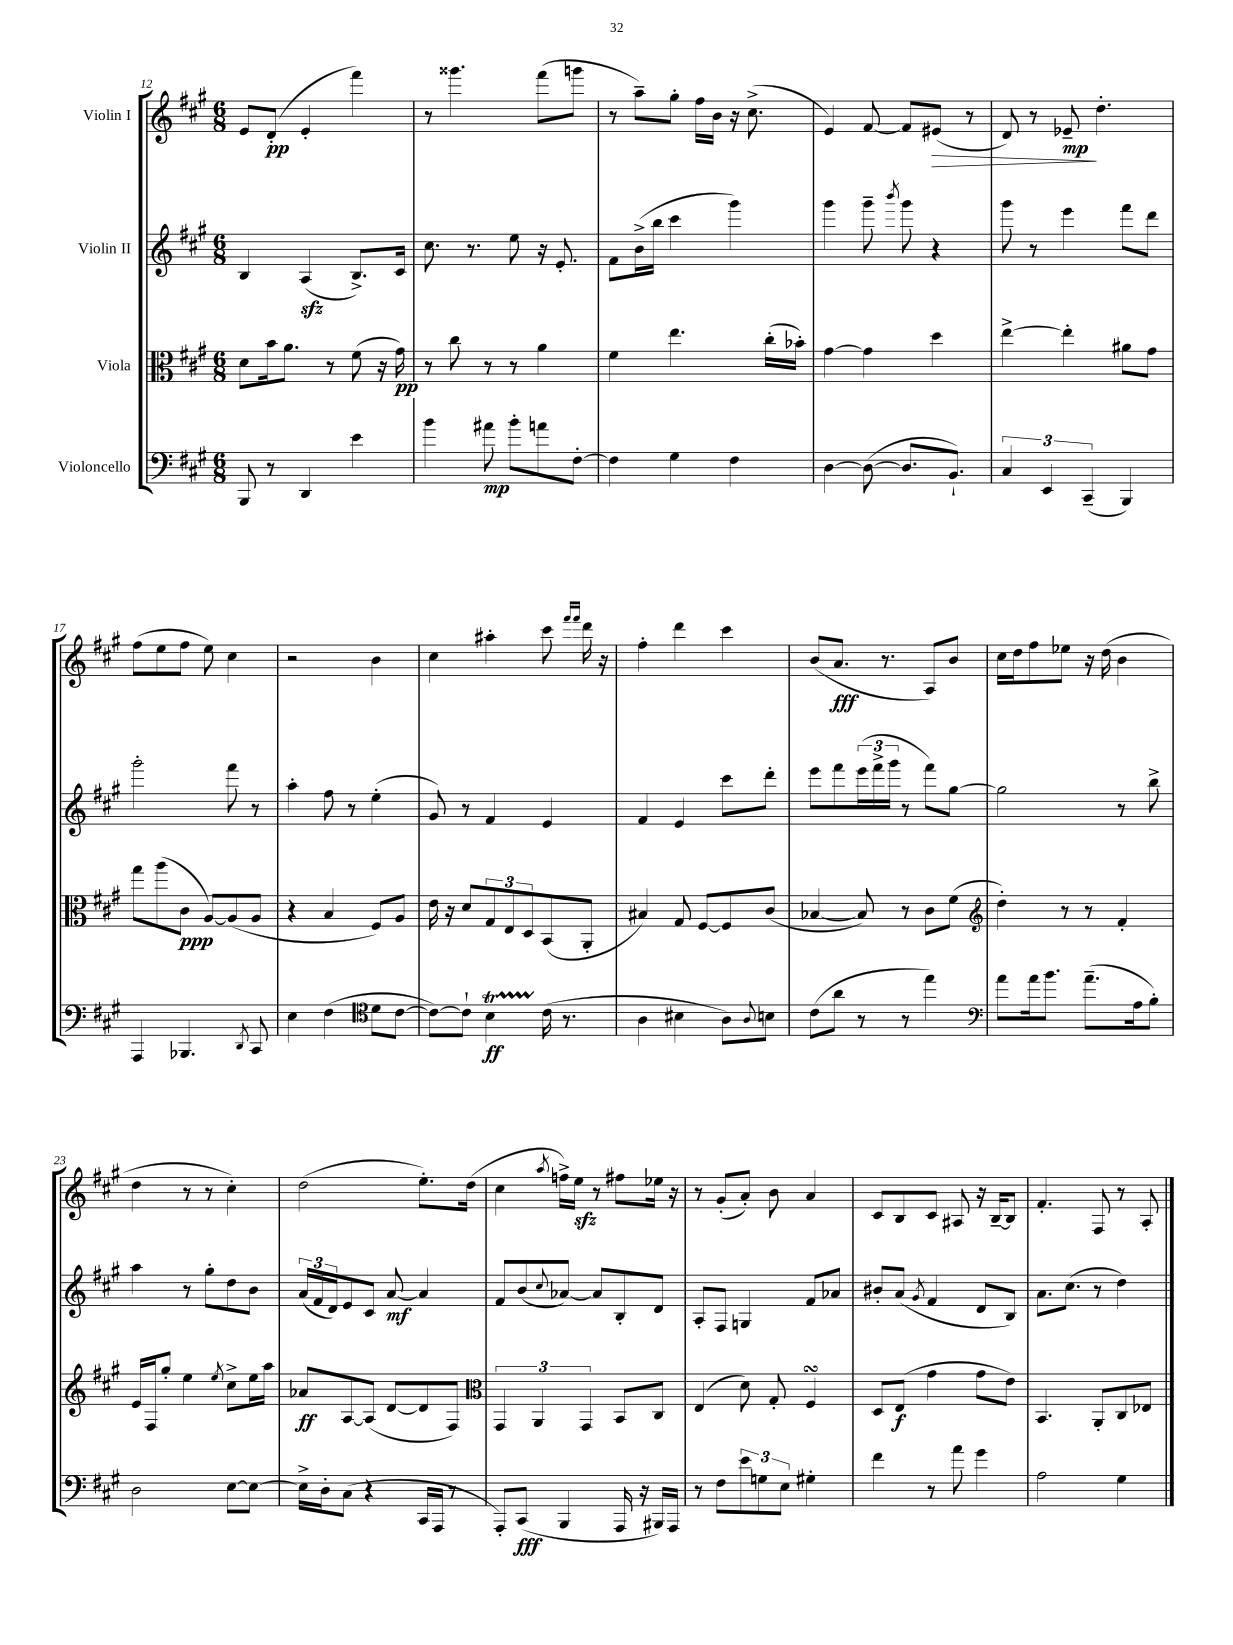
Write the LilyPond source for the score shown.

<<
\new StaffGroup <<
\new Staff = "s0" \with { instrumentName = "Violin I" } {
    \clef treble \key a \major \numericTimeSignature \time 6/8
    e'8 d'8-.\pp( e'4-. fis'''4) |
    r8 gisis'''4. fis'''8( g'''8 |
    r8 a''8--) gis''8-. fis''16 b'16 r16 cis''8.->( |
    e'4) fis'8~ fis'8 eis'8\>( r8 |
    d'8) r8 ees'8--\mp\! d''4.-. |
    fis''8( e''8 fis''8 e''8) cis''4 |
    r2 b'4 |
    cis''4 ais''4-. cis'''8 \grace { fis'''16 fis'''16 } d'''16 r16 |
    fis''4-. d'''4 cis'''4 |
    b'8( a'8.\fff r8. a8) b'8 |
    cis''16 d''16 fis''8 ees''8 r16 d''16( b'4 |
    d''4 r8 r8 cis''4-.) |
    d''2( e''8.-.) d''16( |
    cis''4 \acciaccatura { a''8 } f''16->) e''16\sfz r8 fis''8 ees''16 r16 |
    r8 gis'8-.( a'8-.) b'8 a'4 |
    cis'8 b8 cis'8 ais8 r16 b16~-- b8 |
    fis'4.-. fis8 r8 a8-. \bar "|." |
}
\new Staff = "s1" \with { instrumentName = "Violin II" } {
    \clef treble \key a \major \numericTimeSignature \time 6/8
    b4 a4\sfz( b8.->) cis'16 |
    cis''8. r8. e''8 r16 e'8.-. |
    fis'8 b'16->( b''16 cis'''4 gis'''4) |
    gis'''4 gis'''8-- \acciaccatura { b'''8 } gis'''8 r4 |
    gis'''8 r8 e'''4 fis'''8 d'''8 |
    gis'''2-. fis'''8 r8 |
    a''4-. fis''8 r8 e''4-.( |
    gis'8) r8 fis'4 e'4 |
    fis'4 e'4 cis'''8 d'''8-. |
    e'''8 fis'''8 \tuplet 3/2 { e'''16( fis'''16-> gis'''16 } r8 fis'''8) gis''8~ |
    gis''2 r8 b''8-> |
    a''4 r8 gis''8-. d''8 b'8 |
    \tuplet 3/2 { a'16( fis'16 d'16) } e'8 cis'8 a'8~\mf a'4 |
    fis'8 b'8( \appoggiatura { cis''8 } aes'8~) aes'8 b8-. d'8 |
    a8-. fis8 g4 fis'8 aes'8 |
    bis'8-. a'8( \acciaccatura { gis'8 } fis'4 d'8 b8) |
    a'8. cis''8.( r8 d''4) \bar "|." |
}
\new Staff = "s2" \with { instrumentName = "Viola" } {
    \clef alto \key a \major \numericTimeSignature \time 6/8
    d'8 b'16 a'8. r8 fis'8( r16 gis'16\pp) |
    r8 cis''8 r8 r8 a'4 |
    fis'4 e''4. cis''16-.( bes'16-.) |
    gis'4~ gis'4 d''4 |
    e''4~-> e''4-. ais'8 gis'8 |
    gis''8 a''8( cis'8\ppp a8~) a8( a8 |
    r4 b4 fis8) a8 |
    e'16 r16 d'8 \tuplet 3/2 { gis8 e8 d8 } b,8( a,8-. |
    bis4) gis8 fis8~ fis8 cis'8( |
    bes4~ bes8) r8 cis'8 fis'8( |
    \clef treble d''4-.) r8 r8 fis'4-. |
    e'16 fis16 gis''8-. e''4 \acciaccatura { e''8 } cis''8-> e''16 a''16 |
    aes'8\ff a8~ a8( d'8~ d'8 fis8) |
    \clef alto \tuplet 3/2 { gis,4 a,4 gis,4 } b,8 cis8 |
    e4( d'8) gis8-. fis4\turn |
    d8 e8\f( gis'4 gis'8 e'8) |
    b,4. a,8-. cis8 ees8 \bar "|." |
}
\new Staff = "s3" \with { instrumentName = "Violoncello" } {
    \clef bass \key a \major \numericTimeSignature \time 6/8
    b,,8 r8 d,4 e'4 |
    b'4 ais'8\mp b'8-. a'8 fis8~-. |
    fis4 gis4 fis4 |
    d4~ d8~( d8. b,8.-!) |
    \tuplet 3/2 { cis4 e,4 cis,4--( } b,,4) |
    a,,4 bes,,4. \acciaccatura { d,8 } cis,8 |
    e4 fis4( \clef tenor d'8 cis'8~ |
    cis'8~) cis'8-! b4\startTrillSpan\ff cis'16\stopTrillSpan( r8. |
    a4 bis4 a8) \appoggiatura { a8 } b8 |
    cis'8( a'8 r8 r8 e''4) |
    \clef bass a'8 a'16 b'8. a'8.--( a16 b8-.) |
    d2 e8~ e8~ |
    e16-> d16-. cis8( r4 cis,16 a,,16 r8 |
    a,,8-.) cis,8\fff( b,,4 a,,16 r16 bis,,16) a,,16 |
    r8 fis8 \tuplet 3/2 { e'8 g8 e8 } gis4-. |
    fis'4 r8 a'8 gis'4 |
    a2 gis4 \bar "|." |
}
>>
>>
\layout { \context { \Score currentBarNumber = #12 } }
